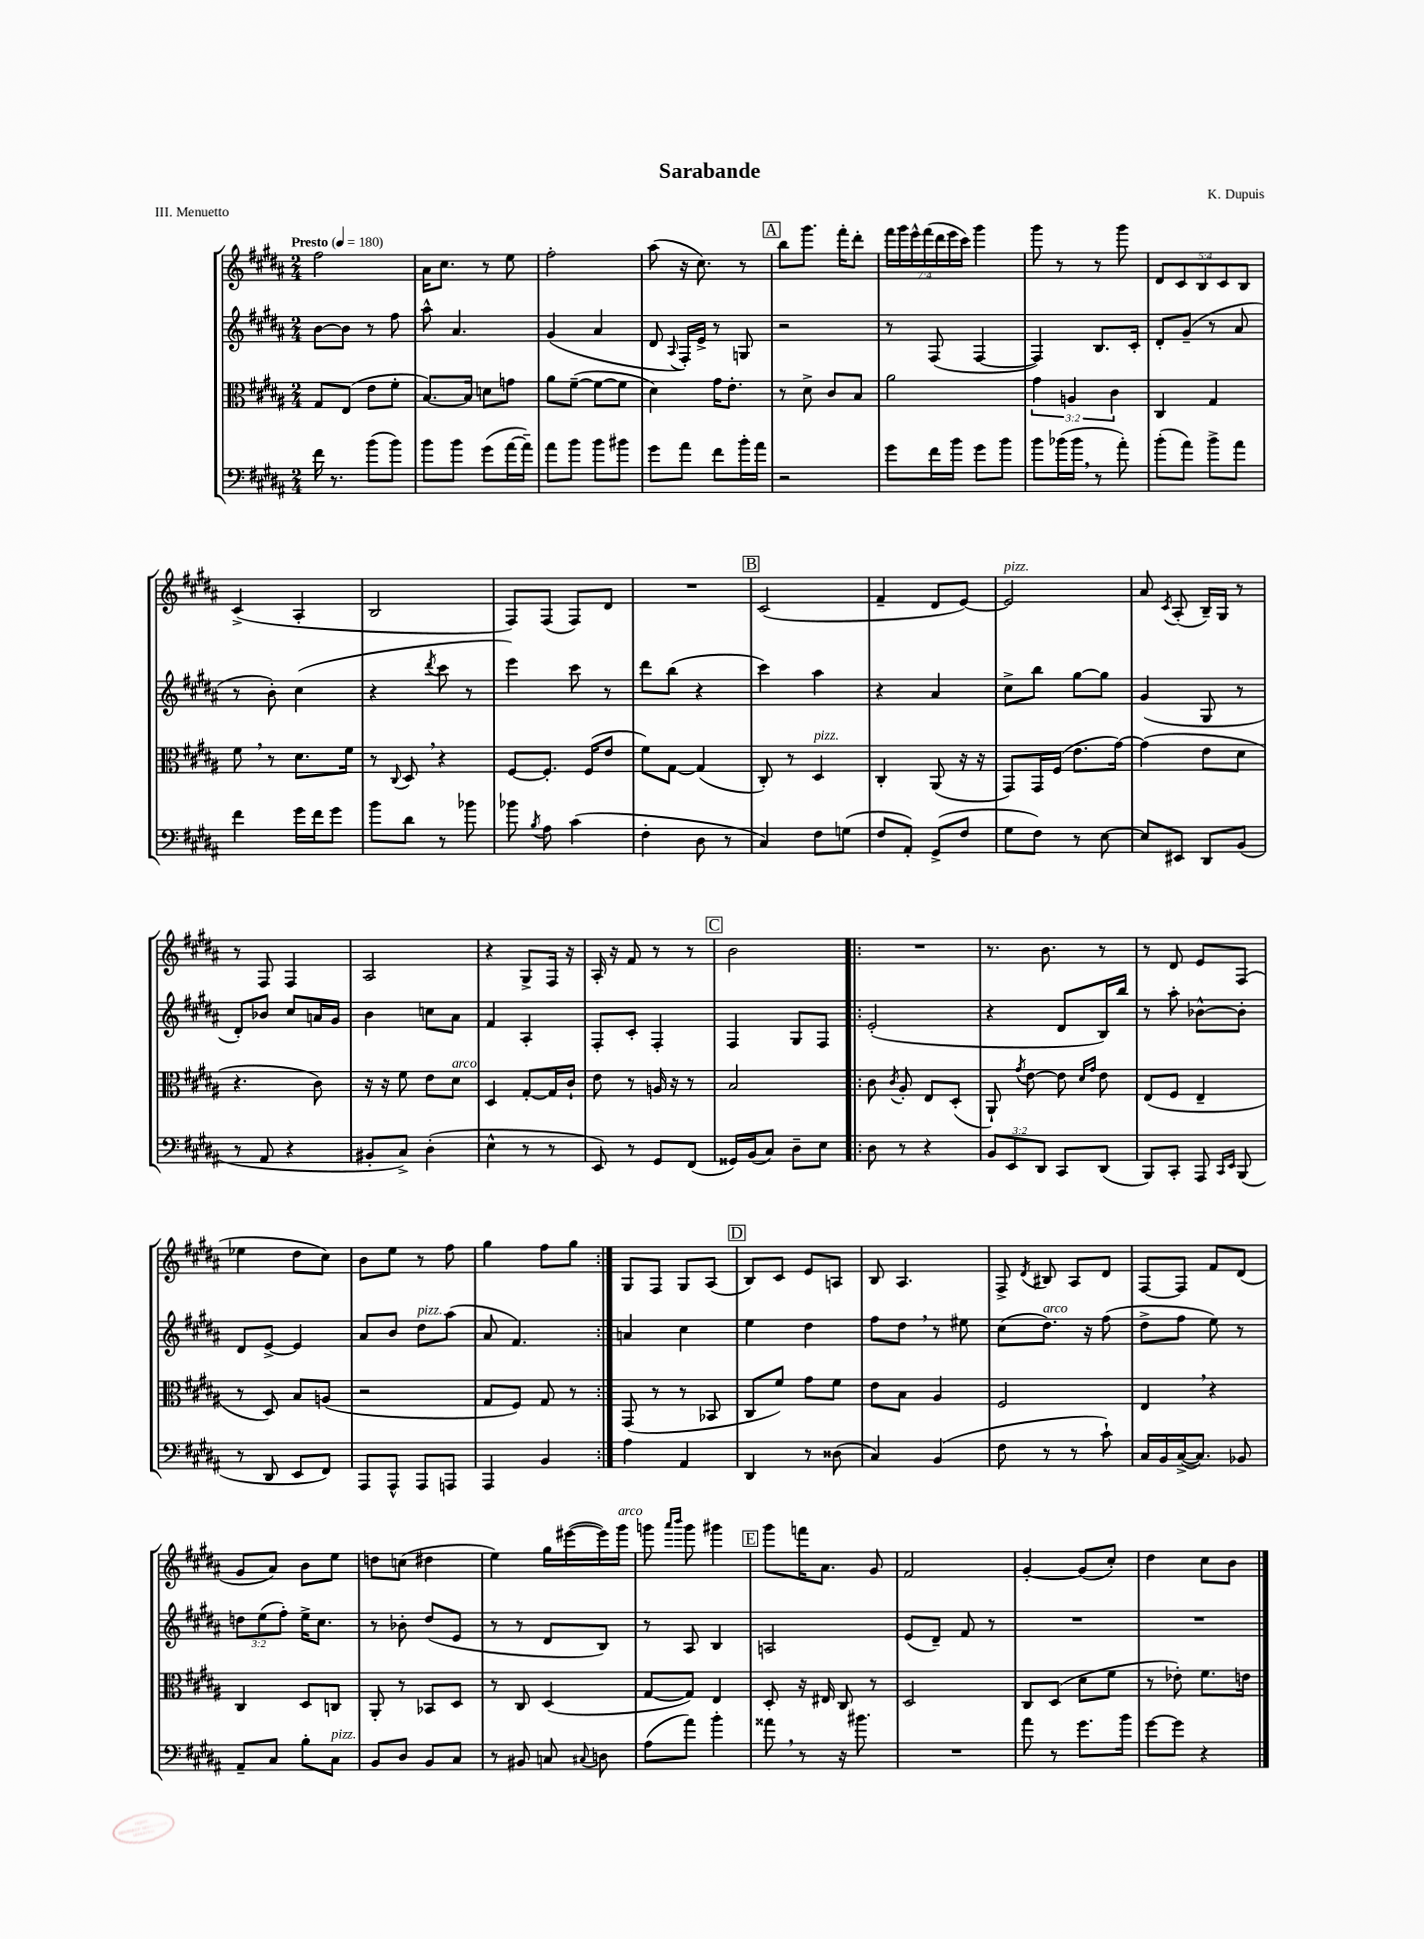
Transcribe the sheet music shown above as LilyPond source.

\header { title = "Sarabande" composer = "K. Dupuis" piece = "III. Menuetto" }
<<
\new StaffGroup <<
\new Staff = "s0" {
    \clef treble \key b \major \numericTimeSignature \time 2/4 \override Staff.TupletNumber.text = #tuplet-number::calc-fraction-text \tempo "Presto" 4 = 180
    \autoBeamOff fis''2 |
    ais'16[ cis''8.] r8 e''8 |
    fis''2-. |
    ais''8( r16 cis''8.) r8 |
    \mark \markup { \box "A" } b''8[ gis'''8.] fis'''16[-. dis'''8]-. |
    \tuplet 7/4 { fis'''16[ gis'''16 e'''16-^ fis'''16( dis'''16 e'''16 cis'''16]) } gis'''4 |
    gis'''8 r8 r8 gis'''8 |
    \tuplet 5/4 { dis'8[ cis'8 b8 cis'8 b8] } |
    cis'4->( ais4-. |
    b2 |
    fis8[) fis8]( fis8[) dis'8] |
    R2 |
    \mark \markup { \box "B" } cis'2( |
    fis'4-- dis'8[ e'8]~) |
    e'2^\markup { \italic "pizz." } |
    ais'8 \acciaccatura { cis'8 } ais8-.( b16[--) gis16] r8 |
    r8 fis8 fis4 |
    ais2 |
    r4 gis8[-> fis16] r16 |
    ais16-. r16 fis'8 r8 r8 |
    \mark \markup { \box "C" } b'2 |
    \repeat volta 2 { R2 |
    r8. b'8. r8 |
    r8 dis'8 e'8[ fis8]( |
    ees''4 dis''8[ cis''8]) |
    b'8[ e''8] r8 fis''8 |
    gis''4 fis''8[ gis''8] | }
    gis8[ fis8] gis8[ ais8]( |
    \mark \markup { \box "D" } b8[) cis'8] e'8[ a8] |
    b8 ais4. |
    fis8-> \acciaccatura { dis'8 } bis8 ais8[ dis'8] |
    fis8[~ fis8] fis'8[ dis'8]( |
    gis'8[ ais'8]) b'8[ e''8] |
    d''8[ c''8]( dis''4 |
    e''4) gis''16[ eis'''16~( eis'''16) gis'''16]^\markup { \italic "arco" } |
    g'''8 \grace { ais'''16[ b'''16] } g'''8 gis'''4 |
    \mark \markup { \box "E" } gis'''8[ f'''16 ais'8.] gis'8 |
    fis'2 |
    gis'4~-. gis'8[( cis''8]-.) |
    dis''4 cis''8[ b'8] \bar "|." |
}
\new Staff = "s1" {
    \clef treble \key b \major \numericTimeSignature \time 2/4 \override Staff.TupletNumber.text = #tuplet-number::calc-fraction-text
    \autoBeamOff b'8[~ b'8] r8 fis''8 |
    ais''8-^ ais'4. |
    gis'4( ais'4 |
    dis'8 \appoggiatura { ais8 } fis16[-.) e'16]-> r8 g8 |
    \mark \markup { \box "A" } r2 |
    r8 fis8( fis4~ |
    fis4) b8.[ cis'16]-. |
    dis'8[-. gis'8]--( r8 ais'8 |
    r8 b'8-.) cis''4( |
    r4 \acciaccatura { dis'''8 } cis'''8 r8 |
    e'''4) cis'''8 r8 |
    dis'''8[ b''8]( r4 |
    \mark \markup { \box "B" } cis'''4) ais''4 |
    r4 ais'4 |
    cis''8[-> b''8] gis''8[~ gis''8] |
    gis'4( gis8 r8 |
    dis'8[-.) bes'8] cis''8[ a'16 gis'16] |
    b'4 c''8[ ais'8] |
    fis'4 ais4-. |
    fis8[-. cis'8]-. fis4-. |
    \mark \markup { \box "C" } fis4 gis8[ fis8] |
    \repeat volta 2 { e'2-.( |
    r4 dis'8[ b16) b''16] |
    r8 ais''8-. bes'8[~-^ bes'8]-. |
    dis'8[ e'8]~-> e'4 |
    ais'8[ b'8] dis''8[^\markup { \italic "pizz." } ais''8]( |
    ais'8 fis'4.) | }
    a'4 cis''4 |
    \mark \markup { \box "D" } e''4 dis''4 |
    fis''8[ dis''8] \breathe r8 eis''8 |
    cis''8[( dis''8.]^\markup { \italic "arco" }) r16 fis''8( |
    dis''8[-> fis''8] e''8) r8 |
    \tuplet 3/2 { d''8[ e''8( fis''8]-.) } e''16[-> cis''8.] |
    r8 bes'8-. dis''8[( e'8] |
    r8 r8 dis'8[ b8]) |
    r8 ais8 b4 |
    \mark \markup { \box "E" } a2 |
    e'8[( dis'8]--) fis'8 r8 |
    R2 |
    R2 \bar "|." |
}
\new Staff = "s2" {
    \clef alto \key b \major \numericTimeSignature \time 2/4 \override Staff.TupletNumber.text = #tuplet-number::calc-fraction-text
    \autoBeamOff gis8[ e8]( e'8[ fis'8]-. |
    b8.[~) b16] d'8[ g'8] |
    ais'8[ fis'8]~--( fis'8[~ fis'8] |
    dis'4) gis'16[ e'8.]-. |
    \mark \markup { \box "A" } r8 dis'8-> cis'8[ b8] |
    ais'2 |
    \tuplet 3/2 { gis'4 a4 cis'4 } |
    cis4 gis4 |
    fis'8 \breathe r8 dis'8.[ fis'16] |
    r8 \appoggiatura { cis8 } dis8 \breathe r4 |
    fis8[~ fis8.]-. fis16[( e'8] |
    fis'8[) gis8]~ gis4( |
    \mark \markup { \box "B" } cis8-.) r8 dis4^\markup { \italic "pizz." } |
    cis4-. ais,8( r16 r16 |
    gis,8[) gis,16 fis16]( e'8.[ gis'16]~) |
    gis'4( e'8[ dis'8] |
    r4. cis'8) |
    r16 r16 fis'8 e'8[ dis'8]^\markup { \italic "arco" } |
    dis4 gis8[~-. gis16 cis'16]-! |
    e'8 r8 a16 r16 r8 |
    \mark \markup { \box "C" } b2 |
    \repeat volta 2 { cis'8 \acciaccatura { cis'8 } ais8-. e8[ dis8]-.( |
    ais,8-!) \acciaccatura { gis'8 } e'8~ e'8 \grace { dis'16[ gis'16] } e'8 |
    e8[( fis8] e4-- |
    r8 dis8) b8[ a8]( |
    r2 |
    gis8[ fis8]) gis8 r8 | }
    gis,8( r8 r8 bes,8 |
    \mark \markup { \box "D" } cis8[ fis'8]) gis'8[ fis'8] |
    e'8[ b8] ais4 |
    fis2 |
    e4 \breathe r4 |
    cis4 dis8[ c8] |
    ais,8-. r8 bes,8[ dis8] |
    r8 cis8 dis4( |
    gis8[~ gis8]) e4 |
    \mark \markup { \box "E" } dis8-. r16 eis16 cis8 r8 |
    dis2 |
    cis8[ dis8]( dis'8[ fis'8] |
    r8 ees'8-.) fis'8.[ e'16] \bar "|." |
}
\new Staff = "s3" {
    \clef bass \key b \major \numericTimeSignature \time 2/4 \override Staff.TupletNumber.text = #tuplet-number::calc-fraction-text
    \autoBeamOff fis'16 r8. b'8[( b'8]) |
    b'8[ b'8] gis'8[( ais'16~ ais'16]--) |
    ais'8[ b'8] b'8[ bis'8] |
    gis'8[ ais'8] fis'8[ b'16-. ais'16] |
    \mark \markup { \box "A" } r2 |
    gis'8[ fis'16 b'16] gis'8[ b'8] |
    b'8[ bes'16( bes'16] \breathe r8 ais'8-.) |
    b'8[-.( ais'8]) b'8[-> ais'8] |
    fis'4 gis'16[ fis'16 gis'8] |
    b'8[ dis'8] r8 bes'8 |
    bes'8 \acciaccatura { b8 } ais8 cis'4( |
    fis4-. dis8 r8 |
    \mark \markup { \box "B" } cis4) fis8[ g8]( |
    fis8[ ais,8]-.) gis,8[->( fis8] |
    gis8[ fis8]) r8 e8~ |
    e8[ eis,8] dis,8[ b,8]( |
    r8 ais,8 r4 |
    bis,8[-. cis8]->) dis4-.( |
    e4-^ r8 r8 |
    e,8) r8 gis,8[ fis,8]( |
    \mark \markup { \box "C" } gisis,16[) b,16( cis8]) dis8[-- e8] |
    \repeat volta 2 { dis8 r8 r4 |
    \tuplet 3/2 { b,8[ e,8 dis,8] } cis,8[ dis,8]( |
    b,,8[) cis,8]-. ais,,8 \grace { cis,16[ e,16] } b,,8( |
    r8 dis,8 e,8[ fis,8]) |
    ais,,8[ ais,,8]-^ ais,,8[ a,,8] |
    ais,,4 b,4 | }
    ais4 ais,4 |
    \mark \markup { \box "D" } dis,4 r8 disis8( |
    cis4) b,4( |
    fis8 r8 r8 cis'8-!) |
    cis16[ b,16 cis16~->( cis8.]) bes,8 |
    ais,8[-- cis8] b8[-. cis8]^\markup { \italic "pizz." } |
    b,8[ dis8] b,8[ cis8] |
    r8 bis,8 c8 \appoggiatura { cis8 } d8 |
    ais8[( ais'8]) b'4-. |
    \mark \markup { \box "E" } aisis'8 \breathe r8 r16 bis'8. |
    R2 |
    ais'8 r8 gis'8.[ b'16] |
    gis'8[~ gis'8] r4 \bar "|." |
}
>>
>>
\layout { \context { \Score \remove "Bar_number_engraver" } }
